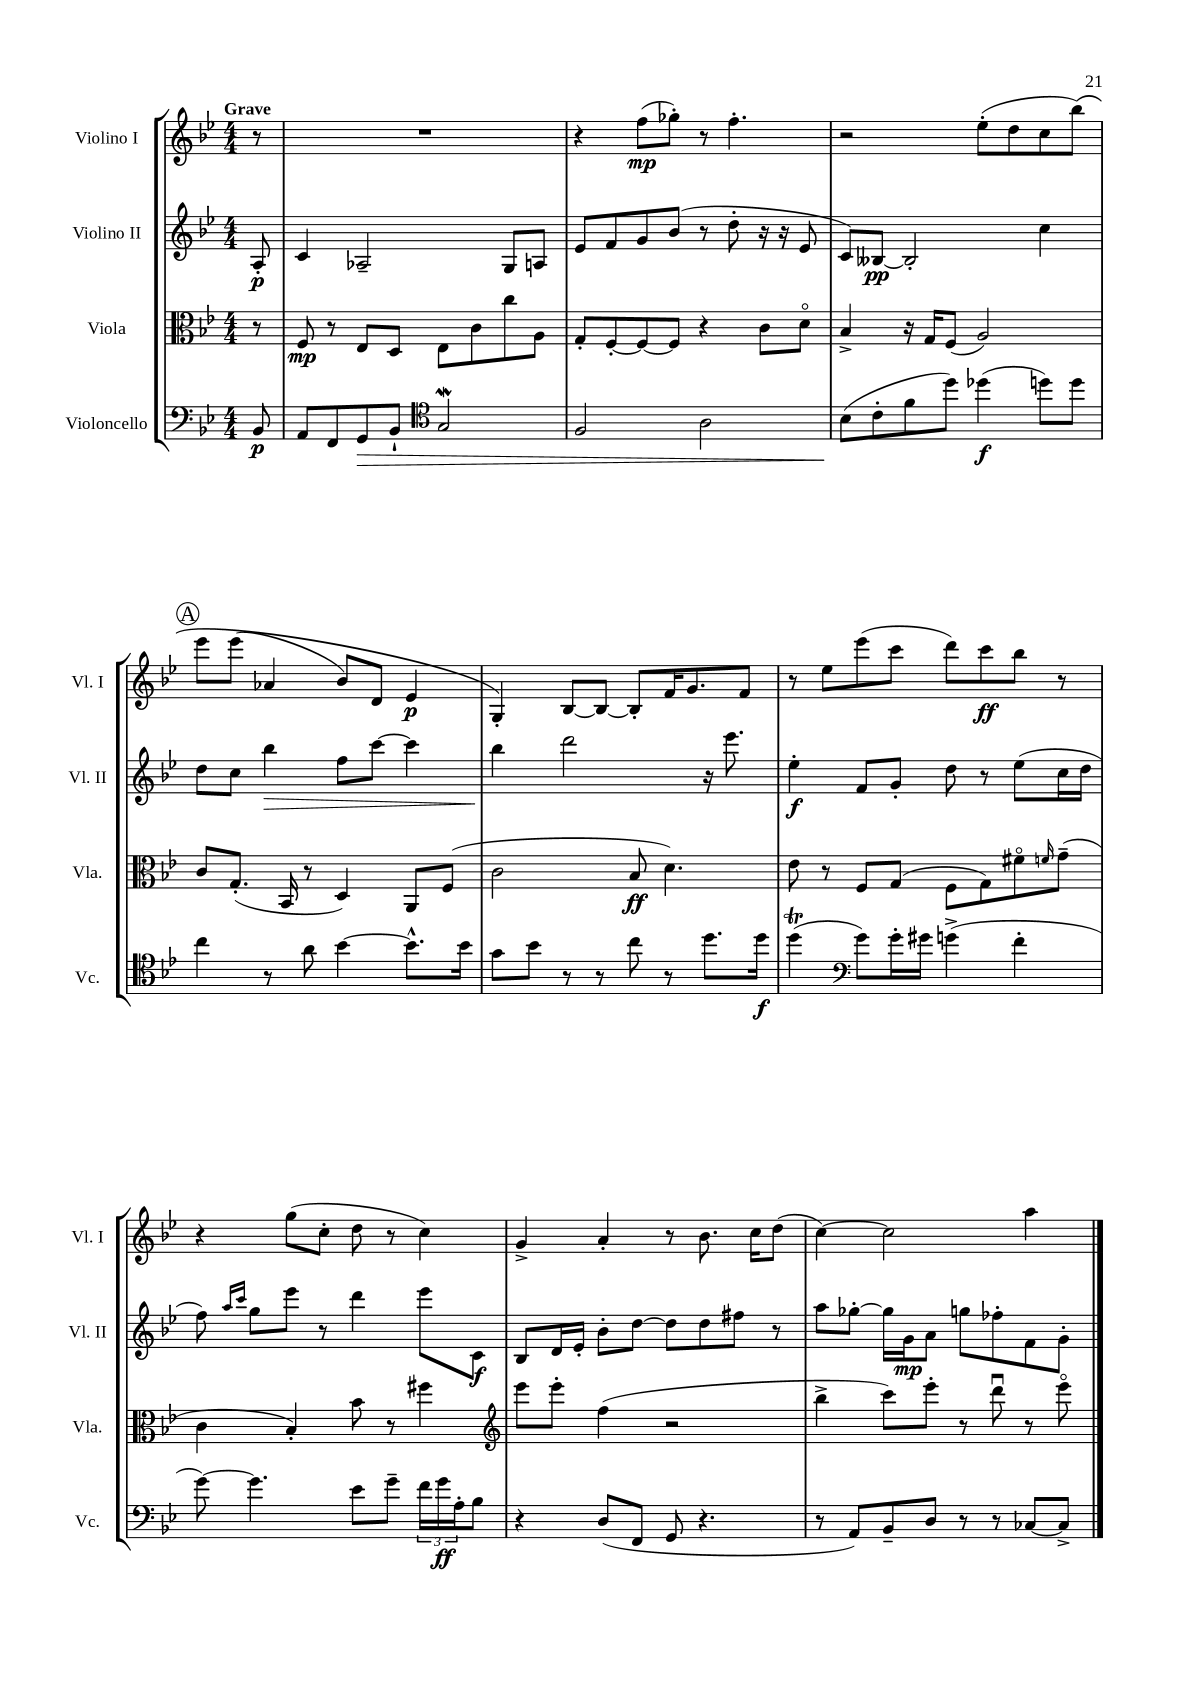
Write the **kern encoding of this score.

**kern	**kern	**kern	**kern
*staff4	*staff3	*staff2	*staff1
*clefF4	*clefC3	*clefG2	*clefG2
*k[b-e-]	*k[b-e-]	*k[b-e-]	*k[b-e-]
*M4/4	*M4/4	*M4/4	*M4/4
8BB-	8r	8A'	8r
=	=	=	=
8AA	8F	4c	1r
8FF	8r	.	.
8GG	8E-	2A-~	.
8BB-`	8D	.	.
*clefC4	*	*	*
2G	8E-	.	.
.	8c	.	.
.	8cc	8G	.
.	8A	8A	.
=	=	=	=
2F	8G'	8e-	4r
.	[8F'	8f	.
.	8F_	8g	(8ff
.	8F]	(8b-	8gg-')
2A	4r	8r	8r
.	.	8dd'	4.ff'
.	8c	16r	.
.	.	16r	.
.	8do	8e-	.
=	=	=	=
(8B-	4B-^	8c)	2r
8c'	.	[8B--	.
8f	16r	2B--']	.
.	16G	.	.
8dd)	(8F	.	.
(4dd-	2A)	.	(8ee-'
.	.	.	8dd
8dd)	.	4cc	8cc
8dd	.	.	&(8bb-)
=	=	=	=
4cc	8c	8dd	8eee-
.	(8.G'	8cc	(8eee-
8r	.	4bb-	4a-
.	16BB-	.	.
8a	8r	.	.
[4b-	4D)	8ff	8b-)
.	.	[8ccc	8d
8.b-^^]	8AA	4ccc]	4e-
.	(8F	.	.
16b-	.	.	.
=	=	=	=
8g	2c	4bb-	4G'&)
8b-	.	.	.
8r	.	2ddd	[8B-
8r	.	.	8B-_
8cc	8B-	.	8B-']
8r	4.d)	.	16f
.	.	.	8.g
8.dd	.	16r	.
.	.	8.eee-	.
.	.	.	8f
16dd	.	.	.
=	=	=	=
(4dd	8e-	4ee-'	8r
.	8r	.	8ee-
*clefF4	*	*	*
8g)	8F	8f	(8eee-
16g'	(8G	8g'	8ccc
16g#	.	.	.
(4g^	8F	8dd	8ddd)
.	8G)	8r	8ccc
4f'	8f#o	(8ee-	8bb-
.	16qqf	.	.
.	(8g~	16cc	8r
.	.	16dd	.
=	=	=	=
[8g)	4c	8ff)	4r
.	.	16qqaa	.
.	.	16qqccc	.
4.g]	.	8gg	.
.	4B-')	8eee-	(8gg
.	.	8r	8cc'
8e-	8b-	4ddd	8dd
8g~	8r	.	8r
24f	4ff#	8eee-	4cc)
24g	.	.	.
24A'	.	.	.
8B-	.	8c	.
=	=	=	=
*	*clefG2	*	*
4r	8eee-	8B-	4g^
.	8eee-'	16d	.
.	.	16e-'	.
(8D	(4ff	8b-'	4a'
8FF	.	[8dd	.
8GG	2r	8dd]	8r
4.r	.	8dd	8.b-
.	.	8ff#	.
.	.	.	16cc
.	.	8r	(8dd
=	=	=	=
8r	4bb-^	8aa	[4cc)
8AA)	.	[8gg-'	.
8BB-~	8ccc)	16gg-]	2cc]
.	.	16g	.
8D	8eee-'	8a	.
8r	8r	8gg	.
8r	8dddu	8ff-'	.
[8C-	8r	8f	4aa
8C-^]	8eee-o	8g'	.
==	==	==	==
*-	*-	*-	*-
